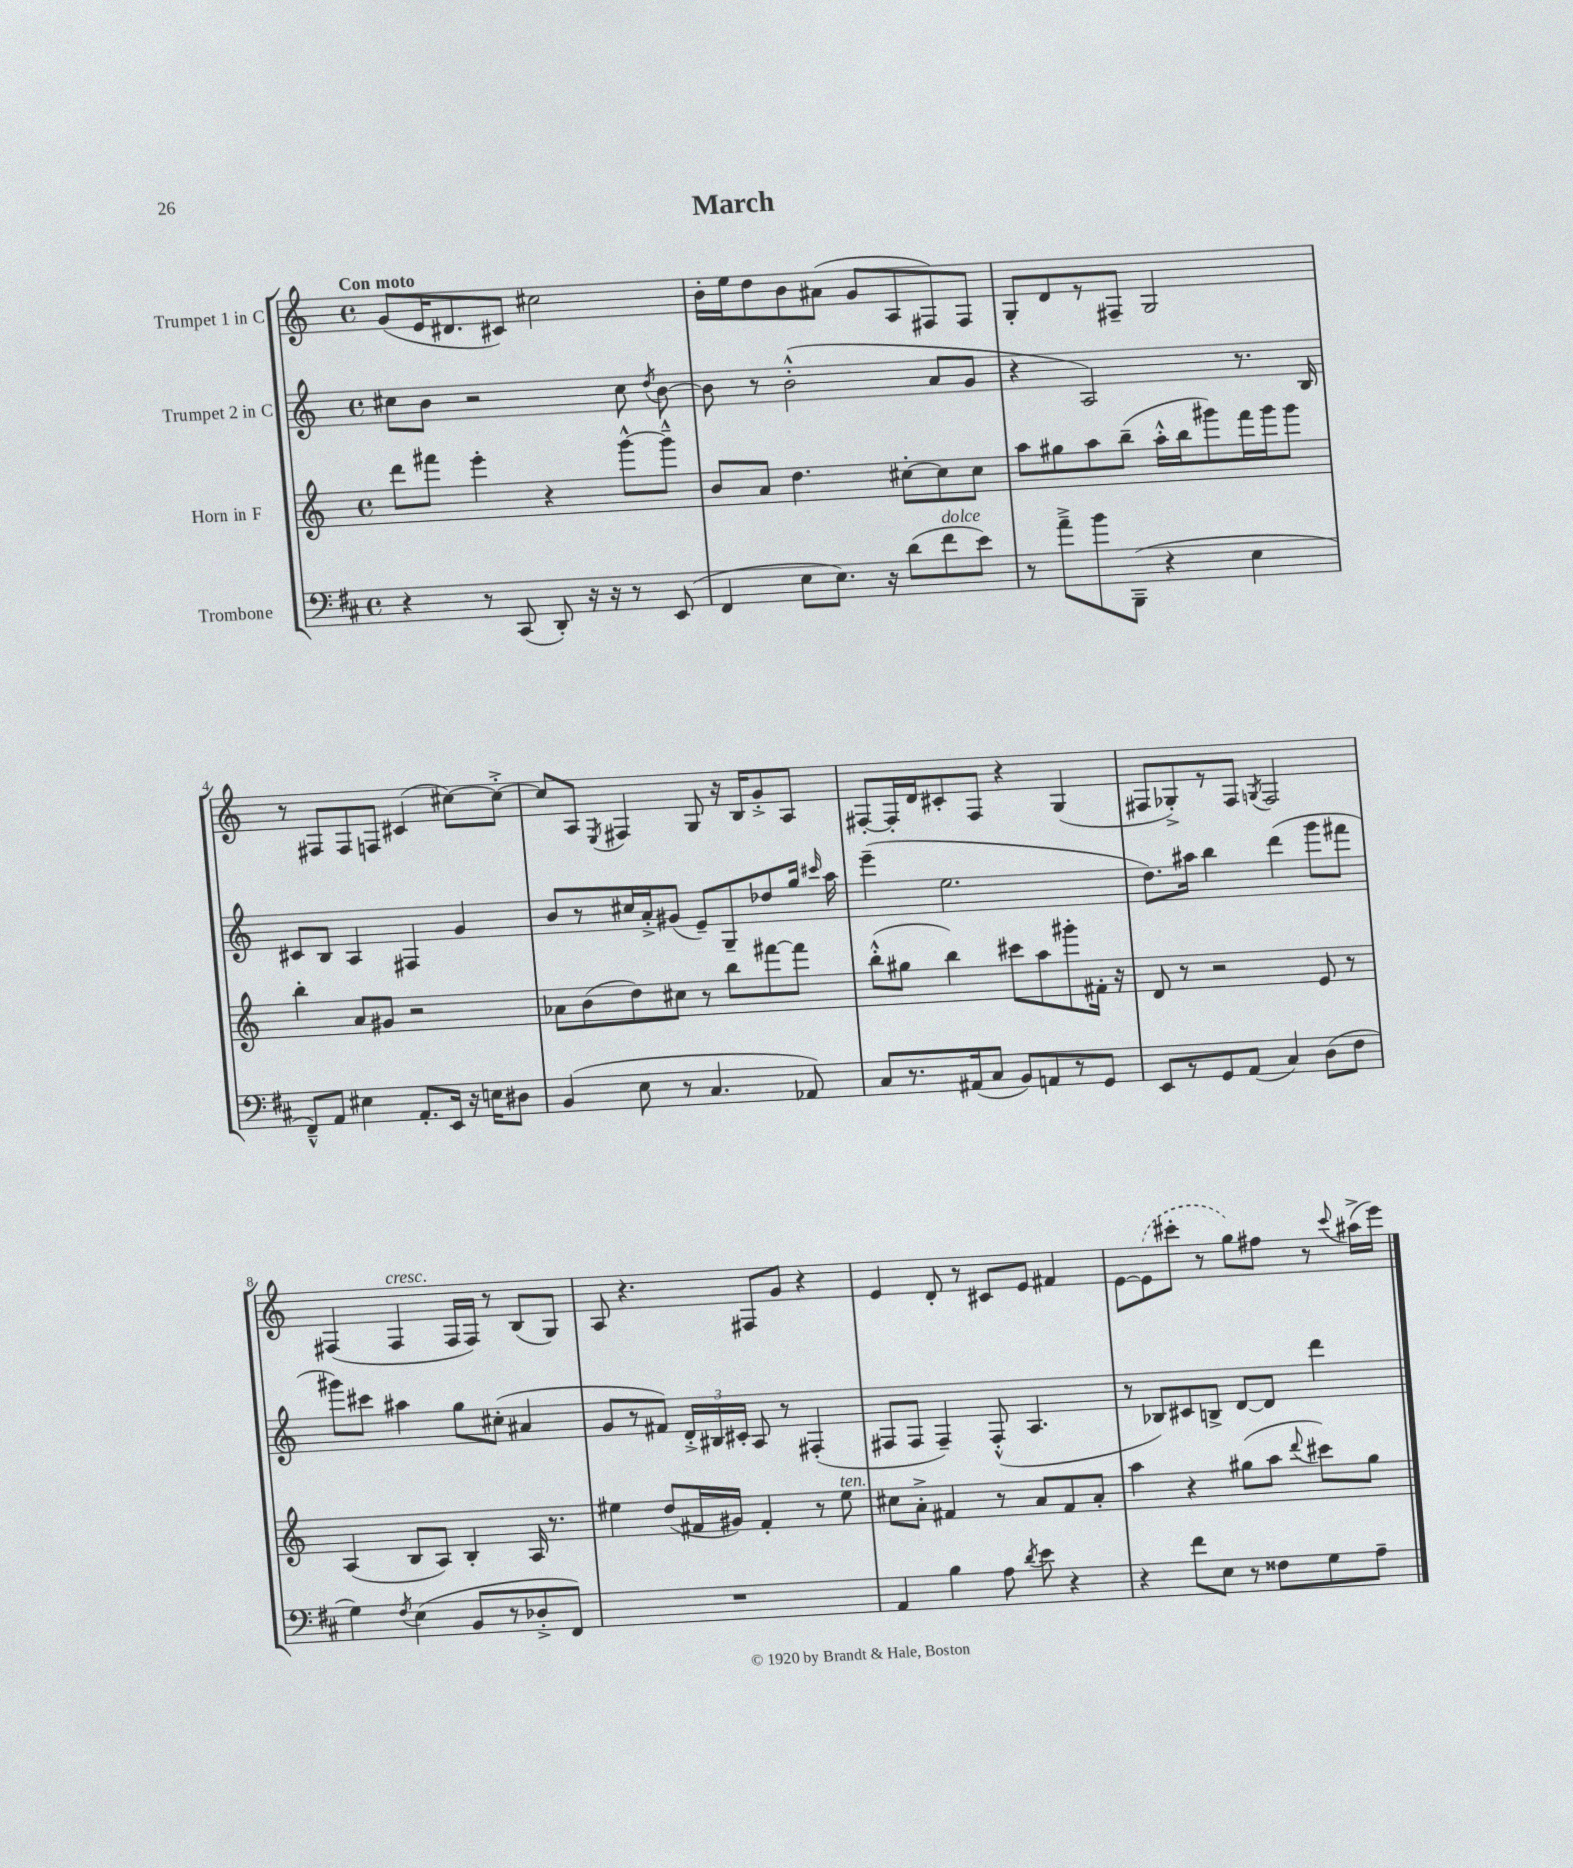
\header { title = "March" }
<<
\new StaffGroup <<
\new Staff = "s0" \with { instrumentName = "Trumpet 1 in C" } {
    \clef treble \key c \major \defaultTimeSignature \time 4/4 \tempo "Con moto"
    \autoBeamOff g'8[( e'16 dis'8. cis'8]) cis''2 |
    b'16[-. e''16 d''8 b'8 ais'8]( g'8[ a8 fis8) fis8] |
    g8[-. d'8 r8 fis8]-- g2 |
    r8 fis8[ fis8 f8] cis'4( cis''8[~) cis''8]~-.-> |
    cis''8[ a8] \acciaccatura { e8 } fis4 g8 r16 b16[ g'8-.-> a8] |
    fis8[~-. fis16-. d'16 cis'8-. fis8] r4 g4( |
    fis8[ ges8-.->) r8 fis8] \acciaccatura { g8 } fis2 |
    fis4( fis4^\markup { \italic "cresc." } fis16[ fis16]) r8 b8[( g8]) |
    a8 r4. fis8[ g'8] r4 |
    e'4 d'8-. r8 cis'8[ e'8] fis'4 |
    e'8[~ \once \slurDashed e'8( cis'''8]-. r8 g''8[) fis''8] r8 \appoggiatura { cis'''8 } ais''16[->( e'''16]) \bar "|." |
}
\new Staff = "s1" \with { instrumentName = "Trumpet 2 in C" } {
    \clef treble \key c \major \defaultTimeSignature \time 4/4
    \autoBeamOff cis''8[ b'8] r2 cis''8 \acciaccatura { d''8 } b'8~ |
    b'8 r8 b'2-.-^( a'8[ g'8] |
    r4 a2) r8. b16 |
    cis'8[ b8] a4 fis4 g'4 |
    b'8[ r8 cis''16 a'16-.-> gis'8]( e'8[--) g8-- des''8 g''16] \grace { cis'''16 } a''16 |
    e'''4--( e''2. |
    d''8.[) ais''16] b''4 d'''4( g'''8[ fis'''8] |
    gis'''8[) cis'''8] ais''4 g''8[ cis''8]-.( ais'4 |
    g'8[ r8 fis'8]) \tuplet 3/2 { d'16[-.-> bis16 cis'16]-. } a8 r8 fis4-.( |
    fis8[ fis8] fis4--) fis8-.-^( a4. |
    r8 bes8[) cis'8 b8]-> d'8[~ d'8] d'''4 \bar "|." |
}
\new Staff = "s2" \with { instrumentName = "Horn in F" } {
    \clef treble \key c \major \defaultTimeSignature \time 4/4
    \autoBeamOff d'''8[ fis'''8] e'''4-. r4 g'''8[~-^ g'''8]---^ |
    b'8[ a'8] d''4. cis''8[~-. cis''8 cis''8] |
    a''8[ gis''8 a''8 b''8]--( a''16[-.-^ b''16 gis'''8) f'''16 gis'''16 gis'''8] |
    b''4-. a'8[ gis'8] r2 |
    aes'8[ b'8( d''8) cis''8] r8 b''8[ fis'''8~ fis'''8] |
    b''8[-.-^( gis''8] b''4) cis'''8[ a''8 gis'''8-. fis'16]-. r16 |
    d'8 r8 r2 e'8 r8 |
    a4( b8[ a8]) b4-. a16 r8. |
    eis''4 d''8[( fis'16 gis'16]) fis'4-. r8 eis''8^\markup { \italic "ten." } |
    cis''8[ a'8]-.-> fis'4 r8 a'8[ fis'8 a'8]-. |
    a''4 r4 gis''8[( a''8] \appoggiatura { d'''8 } cis'''8[) gis''8] \bar "|." |
}
\new Staff = "s3" \with { instrumentName = "Trombone" } {
    \clef bass \key d \major \defaultTimeSignature \time 4/4
    \autoBeamOff r4 r8 cis,8( d,8-.) r16 r16 r8 e,8( |
    fis,4 e8[ e8.]) r16 d'8[( fis'8^\markup { \italic "dolce" } e'8]) |
    r8 a'8[---> b'8 b,,8]--( r4 e4 |
    fis,8[---^) a,8] eis4 a,8.[-. e,16] r16 e16[ dis8] |
    b,4( e8 r8 cis4. aes,8) |
    cis8[ r8. ais,16( cis8] b,8[) a,8 r8 g,8] |
    e,8[ r8 g,8 a,8]( cis4) d8[( fis8] |
    g4) \acciaccatura { fis8 } e4( b,8[ r8 des8-.-> fis,8]) |
    R1 |
    a,4 b4 a8 \acciaccatura { d'8 } e'8 r4 |
    r4 fis'8[ e8] r8 fisis8[ g8 a8]-- \bar "|." |
}
>>
>>
